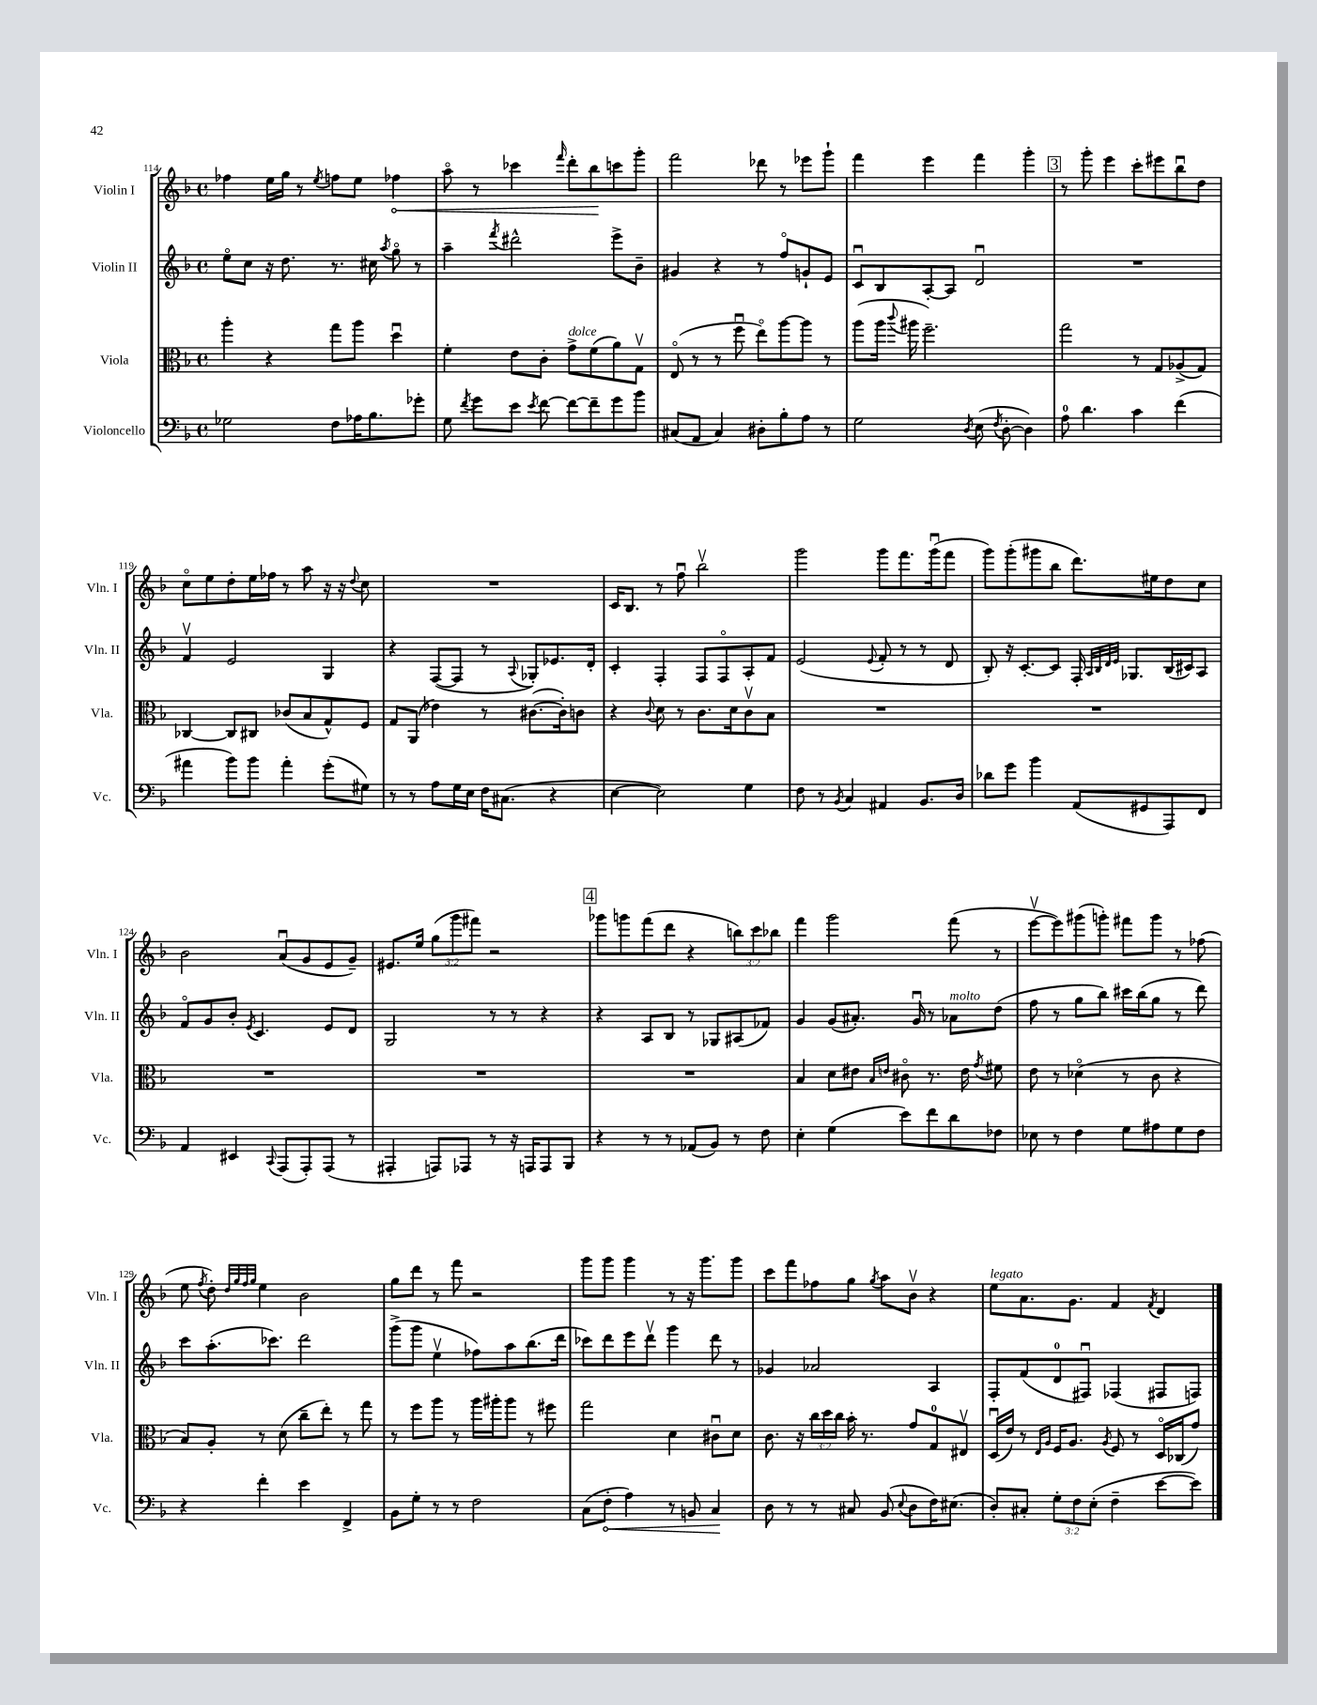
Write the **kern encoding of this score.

**kern	**kern	**kern	**kern
*staff4	*staff3	*staff2	*staff1
*clefF4	*clefC3	*clefG2	*clefG2
*k[b-]	*k[b-]	*k[b-]	*k[b-]
*M4/4	*M4/4	*M4/4	*M4/4
*met(c)	*met(c)	*met(c)	*met(c)
2G-\	4aa'\	8eeo\L	4ff-\
.	.	8cc\J	.
.	4r	16r	16ee\LL
.	.	8.dd\	16gg\JJ
.	.	.	8r
.	.	.	8qee/
8F\L	8gg\L	8.r	8ff\L
16A-\K	8aa\J	.	8ee\J
8.B-\	.	16cc#\	.
.	.	8qaa/	.
.	4ddu\	8ggo\	4ff-\
8g-'\J	.	8r	.
=	=	=	=
8G\	4f'\	4aa~\	8aao\
8qf/	.	.	.
8g\L	.	.	8r
.	.	8qfff/	.
8e\J	8e\L	2ddd#^^\	4ccc-\
8qe/	.	.	.
[8f\	8c'\J	.	.
.	.	.	16qqfff/
8f\_L	8g^\L	.	8ddd'\L
8f~\]	(8f\	.	8bb-\
8g\	8a\)	8eee^\L	8ccc\
8b-\J	8Gv\J	8b-~\J	8ggg'\J
=	=	=	=
(8C#/L	(8Eo/	4g#/	2fff\
8AA/J	8r	.	.
4C#/)	8r	4r	.
.	8ffu\	.	.
8D#'\L	8eeo\L)	8r	8ddd-\
8B-'\	[8aa\	8ffo/L	8r
8A\J	8aa\]J	8g`/	8eee-\L
8r	8r	8e/J	8ggg`\J
=	=	=	=
2G\	(8aa\L	8cu/L	4fff\
.	16aa\Jk	8B-/	.
.	8qqccc/	.	.
.	16aa#\	.	.
.	2.ff~\)	[8A'/	4eee\
.	.	8A/]J	.
8qD/	.	.	.
(8E\	.	2du/	4fff\
8qF/	.	.	.
[8D'\	.	.	.
4D\])	.	.	4ggg'\
=	=	=	=
8A\	2gg\	1r	8r
4.d\	.	.	8ggg'\
.	.	.	4eee\
4c\	8r	.	8ccc'\L
.	8G/L	.	8eee#\
(4f\	(8A-^/	.	8bb-u\
.	8G/J)	.	8dd\J
=	=	=	=
4a#\	[4C-/	4fv/	8cco\L
.	.	.	8ee\
8b-\L)	8C-/]L	2e/	8dd'\
8b-\J	8C#/J	.	16ee\L
.	.	.	16ff-\JJ
4a#'\	(8c-/L	.	8r
.	8B-/	.	8aa\
(8g'\L	8G^^/)	4G/	16r
.	.	.	16r
.	.	.	8qqdd/
8G#\J)	8F/J	.	8cc\
=	=	=	=
8r	8G/L	4r	1r
8r	(8AA/J	.	.
8A\L	4e-\)	([8F/L	.
16G\L	.	8F/]J	.
16E\JJ	.	.	.
16F\LK	8r	8r	.
(8.C#\J	.	.	.
.	.	8qqA/	.
.	([8.c#\L	8G-'/L)	.
4r	.	8.e-/	.
.	16c#'\]k)	.	.
.	8c\J	.	.
.	.	16d'/Jk	.
=	=	=	=
[4E\	4r	4c'/	16c/LK
.	.	.	8.B-/J
.	8qqc/	.	.
2E\])	8d\	4F'/	8r
.	8r	.	8ffu\
.	8.c\L	8F/L	2bb-v\
.	.	8Fo/	.
.	16d\k	.	.
4G\	8cv\	8A'/	.
.	8B-\J	8f/J	.
=	=	=	=
8F\	1r	(2e/	2ggg\
8r	.	.	.
8qBB-/	.	.	.
4C/	.	.	.
.	.	8qqe/	.
4AA#/	.	8f'/	8ggg\L
.	.	8r	8.fff\
8.BB-/L	.	8r	.
.	.	.	(16gggu\k
.	.	8d/	8fff\J
16D/Jk	.	.	.
=	=	=	=
8d-\L	1r	8B-'/)	8ggg\L)
8g\J	.	16r	(8ggg'\
.	.	[8.c'/L	.
4b-\	.	.	8ggg#\
.	.	8c/]J	8bb-\J
(8AA/L	.	16F'/	8.ddd\L)
.	.	32qqA/LLL	.
.	.	32qqB-/	.
.	.	32qqd/	.
.	.	32qqe/JJJ	.
.	.	8.G-/L	.
8GG#/	.	.	.
.	.	.	16ee#\k
8AAA/)	.	(16B-/L	8dd\
.	.	16c#/J)	.
8FF/J	.	8A/J	8cc\J
=	=	=	=
4AA/	1r	8fo/L	2b-\
.	.	8g/	.
4EE#/	.	8b-'/J	.
.	.	8qe/	.
.	.	4.c/	.
8qqCC/	.	.	.
(8AAA/L	.	.	(8au/L
8AAA'/)	.	.	8g/
(8AAA/J	.	8e/L	8e/
8r	.	8d/J	8g~/J)
=	=	=	=
4AAA#'/	1r	2G/	8.e#/L
.	.	.	16ee/Jk
8AAA/L)	.	.	(12gg\L
.	.	.	12ggg\
8AAA-/J	.	.	.
.	.	.	12fff#\J)
8r	.	8r	2r
16r	.	8r	.
16AAA/LK	.	.	.
8AAA/	.	4r	.
8BBB-/J	.	.	.
=	=	=	=
4r	1r	4r	8ggg-\L
.	.	.	8ggg\
8r	.	8A/L	(8fff\
8r	.	8B-/J	8ddd\J
(8AA-/L	.	8r	4r
8BB-/J)	.	8G-/L	.
8r	.	(8A#/	12bb\L)
.	.	.	12ccc\
8F\	.	8f-/J)	.
.	.	.	12bb-\J
=	=	=	=
4E'\	4B-/	4g/	4fff\
(4G\	8d\L	(8g/L	2ggg\
.	8e#\J	8.a#'/J)	.
.	16qqB-/LL	.	.
.	16qqe/JJ	.	.
8e\L)	8c#o\	.	.
.	.	16gu/	.
8f\	8.r	8r	.
8d\	.	8a-\L	(8fff\
.	16e\	.	.
.	8qg/	.	.
8F-\J	8f#\	(8dd\J	8r
=	=	=	=
8E-\	8e\	8ff\	[8eeev\L
8r	8r	8r	8eee\])
4F\	(4d-o\	8gg\L	(8ggg#\
.	.	8bb-\J)	8ggg'\J)
8G\L	8r	16ccc#\LL	8fff#\L
.	.	(16bb-\J	.
8A#\	8c\	8gg\J	8ggg\J
8G\	4r	8r	8r
8F\J	.	8ddd\)	(8ff-\
=	=	=	=
4r	8B-/L)	8ccc\L	8ee\
.	.	.	8qff/
.	8A'/J	(8.aa'\	8dd'\)
.	.	.	32qqdd/LLL
.	.	.	32qqgg/
.	.	.	32qqff/
.	.	.	32qqgg/JJJ
4f'\	8r	.	4ee\
.	.	8.ccc-\J)	.
.	(8d\	.	.
4e\	8cc~\L	2ddd\	2b-\
.	8ee'\J)	.	.
4FF^/	8r	.	.
.	8gg\	.	.
=	=	=	=
8BB-\L	8r	(8ggg^\L	8gg\L
8G'\J	8ff\L	8ggg\J	8ddd\J
8r	8aa\J	4eev\	8r
8r	8r	.	8fff\
2F\	16aa\LL	8ff-\L)	2r
.	16aa#'\J	.	.
.	8aa#\J	8aa\	.
.	8r	(8.bb-\	.
.	8ff#\	.	.
.	.	16ddd\Jk	.
=	=	=	=
(8C\L	2gg\	8ccc-\L)	8ggg\L
8F'\J	.	8ddd\	8ggg\J
4A\)	.	8eee\	4ggg\
.	.	8dddv\J	.
8r	4d\	4ggg\	8r
8BB/	.	.	16r
.	.	.	8.ggg\L
4C/	8c#u\L	8ddd\	.
.	8d\J	8r	8ggg\J
=	=	=	=
8D\	8.c\	4g-/	8ccc\L
8r	.	.	8fff\
.	16r	.	.
8r	24cc\LL	2a-/	8ff-\
.	24dd\	.	.
.	24cc\JJ	.	.
8C#/	16b-'\	.	8gg\J
.	8.r	.	.
.	.	.	8qgg/
(8BB-/	.	.	8aa\L
8qqE/	.	.	.
8D\L	8g/L	.	8b-v\J
16F\K)	8G/	4A/	4r
(8.E#\J	.	.	.
.	8E#v/J	.	.
=	=	=	=
8D'/L)	(16Du/LL	8F'/L	8ee\L
.	16e/JJ)	.	.
8C#'/J	8r	(8f/	8.a\
.	16qqE/LL	.	.
.	16qqA/JJ	.	.
12G'\L	16F/LK	8d/	.
.	8.A/J	.	8.g\J
12F\	.	.	.
.	.	8F#u/J)	.
(12E'\J	.	.	.
.	8qA/	.	.
4F~\	8F/	(4F-/	4f/
.	8r	.	.
.	.	.	8qf/
[8e\L	16Do/LL	8F#/L	4d/
.	(16C-/J	.	.
8e\]J)	8g/J)	8F/J)	.
==	==	==	==
*-	*-	*-	*-
